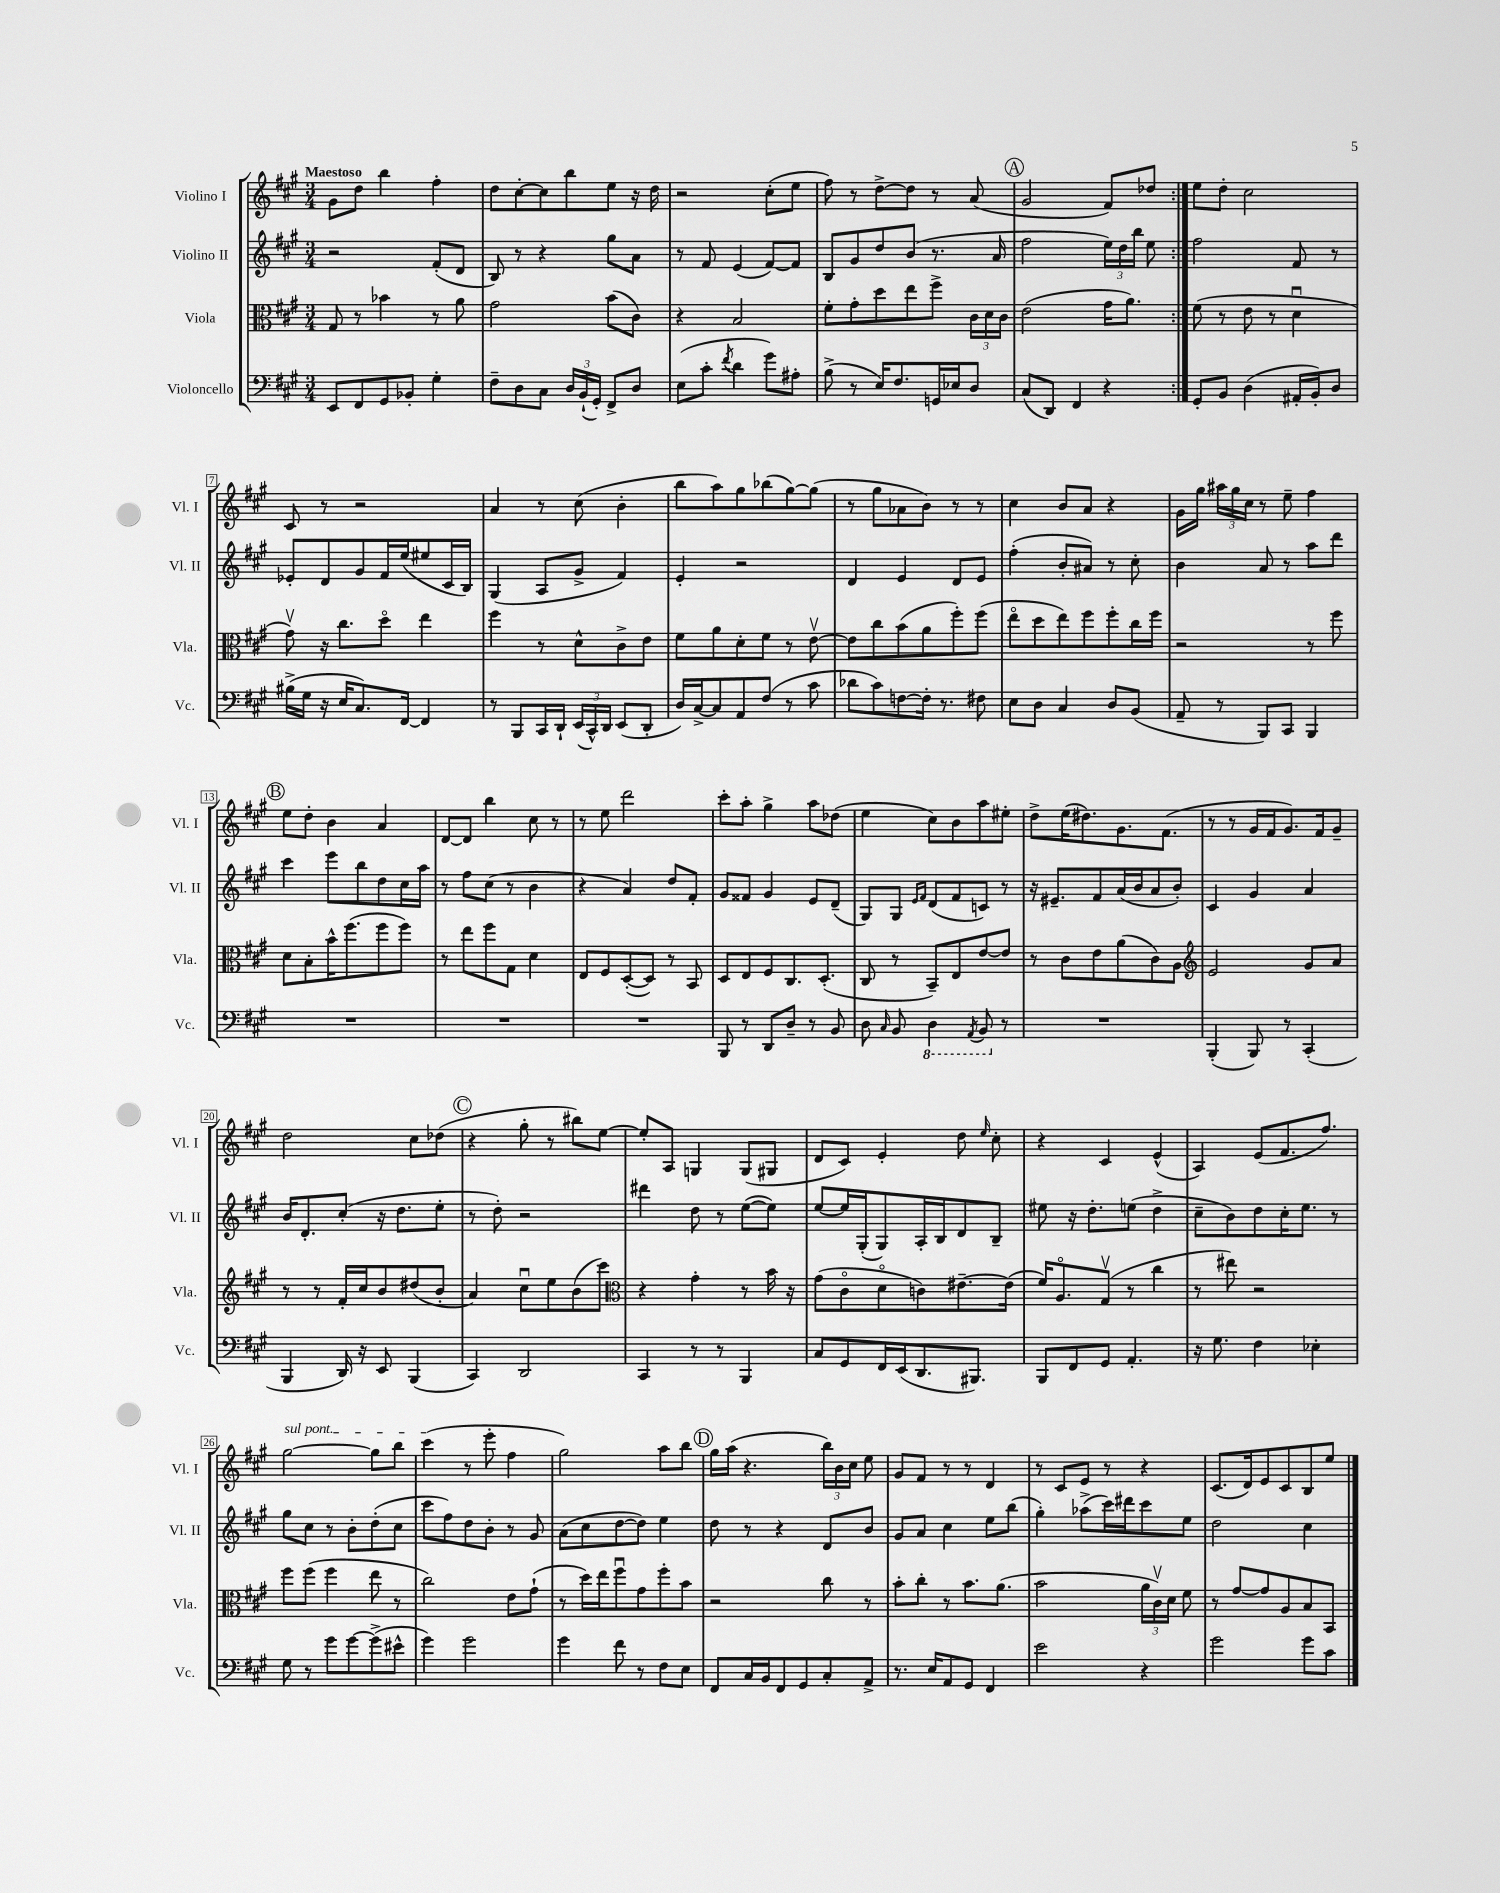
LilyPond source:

<<
\new StaffGroup <<
\new Staff = "s0" \with { instrumentName = "Violino I" shortInstrumentName = "Vl. I" } {
    \clef treble \key a \major \numericTimeSignature \time 3/4 \tempo "Maestoso"
    \autoBeamOff \repeat volta 2 { gis'8[ d''8] b''4 fis''4-. |
    d''8[ cis''8~-. cis''8 b''8 e''8] r16 d''16 |
    r2 cis''8[-.( e''8] |
    fis''8) r8 d''8[~-> d''8] r8 a'8( |
    \mark \markup { \circle "A" } gis'2 fis'8[) des''8] | }
    e''8[ d''8]-. cis''2 |
    cis'8 r8 r2 |
    a'4 r8 cis''8( b'4-. |
    b''8[ a''8) gis''8 bes''8( gis''8~) gis''8]( |
    r8 gis''8[ aes'8 b'8]) r8 r8 |
    cis''4 b'8[ a'8] r4 |
    gis'16[ gis''16] \tuplet 3/2 { ais''16[ gis''16 cis''16] } r8 e''8-- fis''4 |
    \mark \markup { \circle "B" } e''8[ d''8]-. b'4 a'4 |
    d'8[~ d'8] b''4 cis''8 r8 |
    r8 e''8 d'''2 |
    cis'''8[-. a''8]-. gis''4-> a''8[ des''8]( |
    e''4 cis''8[) b'8 a''8 eis''8]-. |
    d''8[-> e''16( dis''8.) gis'8. fis'8.]( |
    r8 r8 gis'16[ fis'16 gis'8.) fis'16 gis'8]-- |
    d''2 cis''8[ des''8]( |
    \mark \markup { \circle "C" } r4 gis''8-. r8 bis''8[) e''8]~ |
    e''8[-. a8] g4 g8[( gis8] |
    d'8[ cis'8]) e'4-. d''8 \grace { e''16 } cis''8-. |
    r4 cis'4 e'4-^( |
    a4) e'8[( fis'8. fis''8.]) |
    \once \override TextSpanner.bound-details.left.text = \markup { \italic "sul pont." } gis''2~\startTextSpan gis''8[ b''8] |
    cis'''4\stopTextSpan( r8 e'''8-. fis''4 |
    gis''2) a''8[ b''8] |
    \mark \markup { \circle "D" } gis''16[ a''16]( r4. \tuplet 3/2 { b''16[) b'16 cis''16] } e''8 |
    gis'8[ fis'8] r8 r8 d'4 |
    r8 cis'8[ e'8] r8 r4 |
    cis'8.[( d'16) e'8 cis'8 b8 e''8] \bar "|." |
}
\new Staff = "s1" \with { instrumentName = "Violino II" shortInstrumentName = "Vl. II" } {
    \clef treble \key a \major \numericTimeSignature \time 3/4
    \autoBeamOff \repeat volta 2 { r2 fis'8[-.( d'8] |
    b8) r8 r4 gis''8[ a'8] |
    r8 fis'8 e'4( fis'8[~) fis'8] |
    b8[ gis'8 d''8 b'8]( r8. a'16 |
    \mark \markup { \circle "A" } fis''2 \tuplet 3/2 { e''16[) d''16 b''16] } e''8 | }
    fis''2 fis'8 r8 |
    ees'8[-. d'8 gis'8 fis'16 e''16( eis''8 cis'16 b16]) |
    gis4( a8[ gis'8]-> fis'4) |
    e'4-. r2 |
    d'4 e'4 d'8[ e'8] |
    fis''4-.( b'8[-. ais'8]) r8 cis''8-. |
    b'4 a'8 r8 a''8[ d'''8] |
    \mark \markup { \circle "B" } cis'''4 e'''8[ b''8 d''8 cis''16 a''16] |
    r8 fis''8[ cis''8]( r8 b'4 |
    r4 a'4) d''8[ fis'8]-. |
    gis'8[ fisis'8] gis'4 e'8[ d'8]--( |
    gis8[) gis8] \grace { e'16[ fis'16] } d'8[( fis'8 c'8]) r8 |
    r16 eis'8.[-- fis'8 a'16( b'16 a'8 b'8]-.) |
    cis'4 gis'4 a'4 |
    b'16[ d'8.-. cis''8]-.( r16 d''8.[ e''8]-. |
    \mark \markup { \circle "C" } r8 d''8-.) r2 |
    dis'''4 d''8 r8 e''8[~( e''8]) |
    e''8[~ e''16 gis16-.( gis8) a16-. b16 d'8 b8]-- |
    eis''8 r16 d''8.[-. e''8]( d''4-> |
    cis''8[-- b'8) d''8 cis''16-. e''8.] r8 |
    gis''8[ cis''8] r8 b'8[-. d''8-.( cis''8] |
    cis'''8[ fis''8) d''8 b'8]-. r8 gis'8 |
    a'8[( cis''8 d''8~ d''8]) e''4 |
    \mark \markup { \circle "D" } d''8 r8 r4 d'8[ b'8] |
    gis'8[ a'8] cis''4 e''8[ b''8]( |
    gis''4-.) aes''8[->( cis'''16) dis'''16 cis'''8 e''8] |
    d''2 cis''4 \bar "|." |
}
\new Staff = "s2" \with { instrumentName = "Viola" shortInstrumentName = "Vla." } {
    \clef alto \key a \major \numericTimeSignature \time 3/4
    \autoBeamOff \repeat volta 2 { gis8 r8 bes'4 r8 a'8 |
    gis'2 b'8[( cis'8]) |
    r4 b2 |
    fis'8[-. gis'8-. d''8 e''8 fis''8]-> \tuplet 3/2 { cis'16[ d'16 cis'16] } |
    \mark \markup { \circle "A" } e'2( gis'16[ a'8.]) | }
    fis'8( r8 e'8 r8 d'4\downbow |
    gis'8\upbow) r16 cis''8.[ d''8]\flageolet e''4 |
    fis''4 r8 d'8[-^ cis'8-> e'8] |
    fis'8[ a'8 d'8-. fis'8] r8 e'8~\upbow |
    e'8[ cis''8 b'8( a'8 fis''8-.) fis''8]( |
    e''8[\flageolet d''8 e''8) fis''8 fis''8-. cis''16 fis''16] |
    r2 r8 fis''8 |
    \mark \markup { \circle "B" } d'8[ b8-. b'16-^ fis''8.( fis''8 fis''8]) |
    r8 e''8[ fis''8 gis8] d'4 |
    e8[ fis8 d8~-.( d8]) r8 b,8 |
    d8[ e8 fis8 cis8. d8.]-.( |
    cis8 r8 b,8[--) e8 e'8~ e'8] |
    r8 cis'8[ e'8 a'8( cis'8) a8] |
    \clef treble e'2 gis'8[ a'8] |
    r8 r8 fis'16[-. cis''16 b'8 dis''8( b'8]-. |
    \mark \markup { \circle "C" } a'4) cis''8[\downbow e''8 b'8( cis'''8]) |
    \clef alto r4 gis'4-. r8 b'16 r16 |
    gis'8[( cis'8\flageolet d'8\flageolet c'8) eis'8.~-- eis'16]( |
    fis'16[) a8.\flageolet gis8]\upbow( r8 cis''4 |
    r8 eis''8) r2 |
    fis''8[ fis''8]( fis''4 e''8 r8 |
    cis''2) e'8[ gis'8]-!( |
    r8 d''16[) e''16 fis''8\downbow gis'8 fis''8-. b'8] |
    \mark \markup { \circle "D" } r2 cis''8 r8 |
    b'8[-. cis''8]-. r8 b'8.[ a'8.]( |
    b'2 \tuplet 3/2 { a'16[ cis'16\upbow) d'16] } fis'8 |
    r8 gis'8[~ gis'8 a8 b8 b,8] \bar "|." |
}
\new Staff = "s3" \with { instrumentName = "Violoncello" shortInstrumentName = "Vc." } {
    \clef bass \key a \major \numericTimeSignature \time 3/4
    \autoBeamOff \repeat volta 2 { e,8[ fis,8 gis,8 bes,8]-. gis4-. |
    fis8[-- d8 cis8] \tuplet 3/2 { d16[ b,16-!( gis,16]-.) } fis,8[-> d8] |
    e8[( cis'8]-. \acciaccatura { fis'8 } d'4 gis'8[) ais8]-. |
    b8->( r8 e16[) fis8. g,16 ees16 d8] |
    \mark \markup { \circle "A" } cis8[( d,8]) fis,4 r4 | }
    gis,8[-. b,8] d4( ais,16[-. b,16-.) d8] |
    bis16[->( gis16] r16 e16[ cis8.) fis,16]~ fis,4 |
    r8 b,,8[ cis,16 d,16]-! \tuplet 3/2 { e,16[( cis,16-^) d,16] } e,8[( d,8]-. |
    d16[) cis16~-> cis8 a,8 fis8]( r8 cis'8 |
    des'8[ cis'8) f8~ f16]-. r8. fis8 |
    e8[ d8] cis4 d8[ b,8]( |
    a,8-- r8 b,,8[) cis,8] b,,4 |
    \mark \markup { \circle "B" } R2. |
    R2. |
    R2. |
    b,,8 r8 d,8[ d8]-- r8 b,8 |
    d8 \grace { cis16 } b,8 \ottava #-1 d,4 \acciaccatura { a,,8 } b,,8 \ottava #0 r8 |
    R2. |
    b,,4-.( b,,8) r8 cis,4-.( |
    b,,4 d,16) r16 e,8 b,,4( |
    \mark \markup { \circle "C" } cis,4) d,2 |
    cis,4 r8 r8 b,,4 |
    cis8[ gis,8 fis,16 e,16( d,8. bis,,8.]) |
    b,,8[ fis,8 gis,8] a,4.-. |
    r16 gis8. fis4 ees4-. |
    gis8 r8 gis'8[ gis'8~ gis'8->( eis'8]-^ |
    gis'4) gis'2 |
    gis'4 fis'8 r8 fis8[ e8] |
    \mark \markup { \circle "D" } fis,8[ cis16 b,16 fis,8 gis,8 cis8-. a,8]-> |
    r8. e16[ a,8 gis,8] fis,4 |
    e'2 r4 |
    gis'2 gis'8[ cis'8] \bar "|." |
}
>>
>>
\layout { \context { \Score \override BarNumber.stencil = #(make-stencil-boxer 0.1 0.3 ly:text-interface::print) } }
